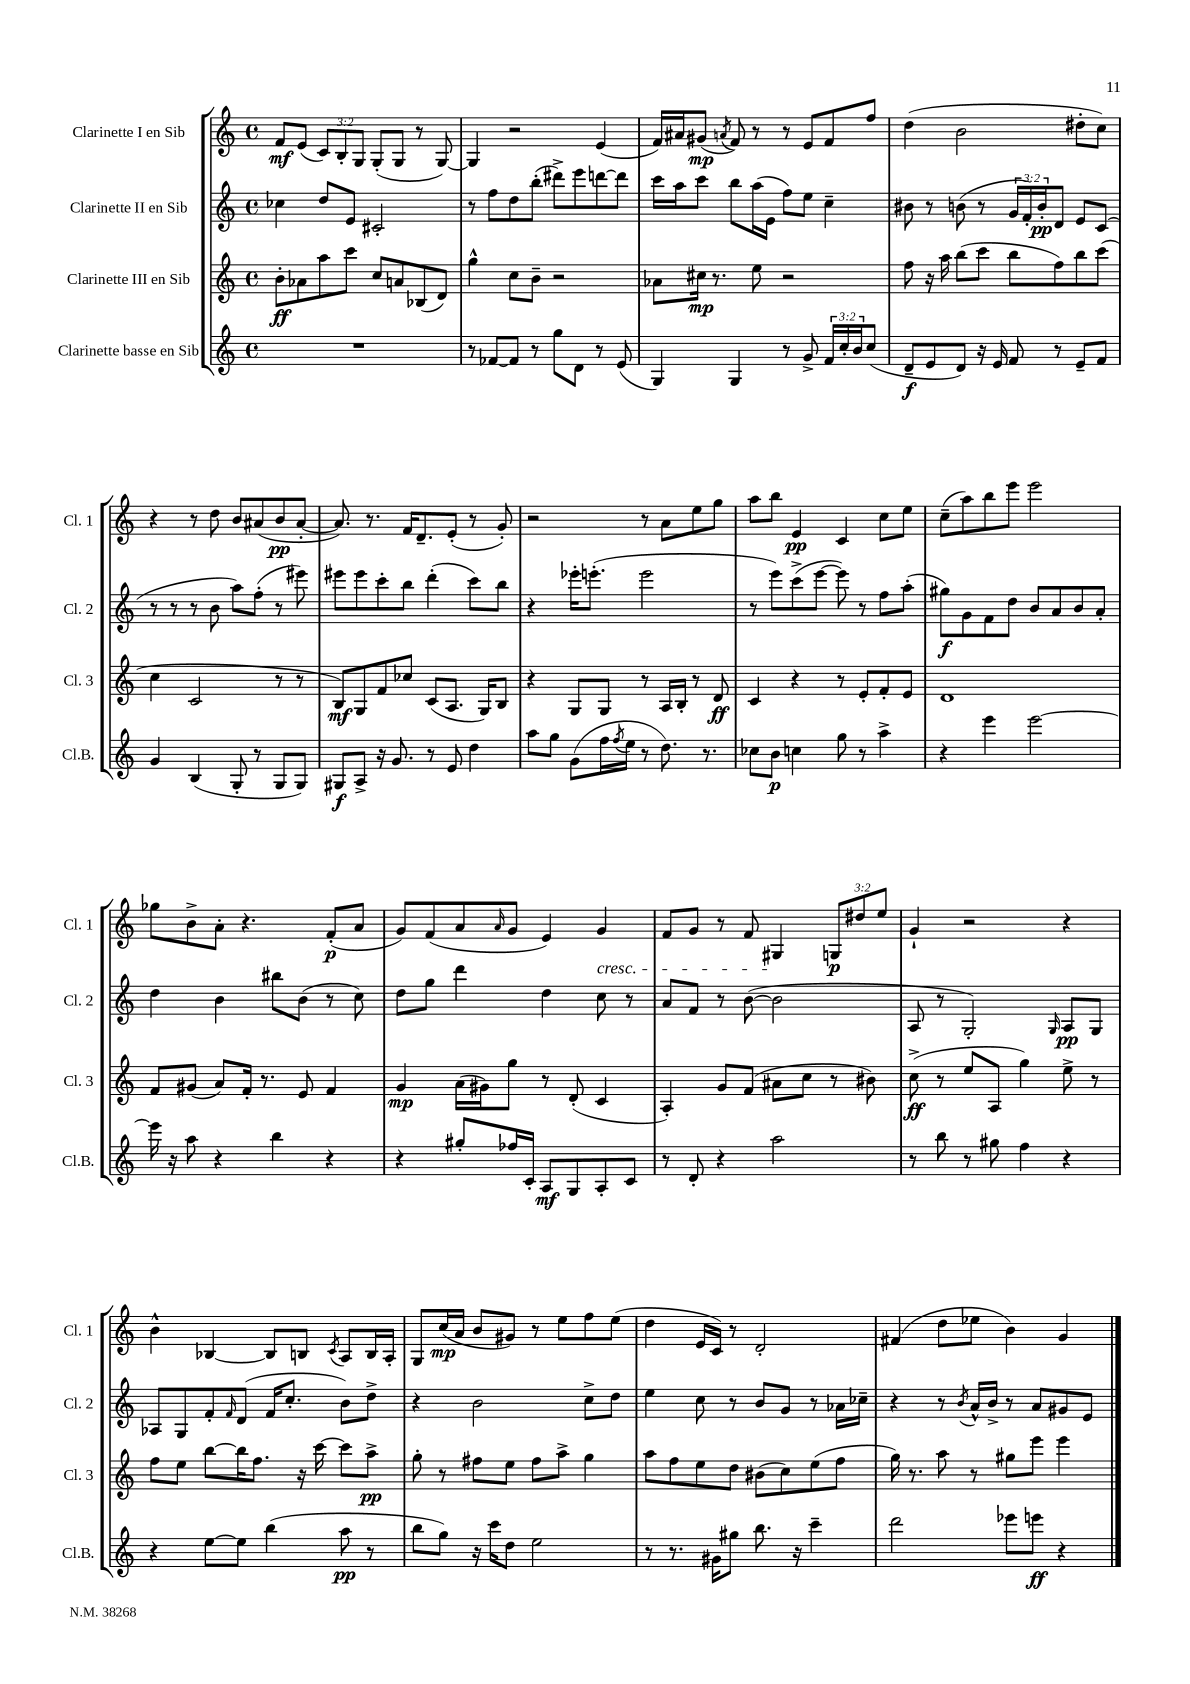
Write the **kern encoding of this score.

**kern	**kern	**kern	**kern
*staff4	*staff3	*staff2	*staff1
*clefG2	*clefG2	*clefG2	*clefG2
*k[]	*k[]	*k[]	*k[]
*M4/4	*M4/4	*M4/4	*M4/4
*met(c)	*met(c)	*met(c)	*met(c)
1r	8b'	4cc-	8f
.	8a-	.	(8e
.	8aa	8dd	12c)
.	.	.	12B'
.	8ccc	8e	.
.	.	.	12G
.	8cc	2c#'	(8G'
.	8a	.	8G
.	(8B-	.	8r
.	8d)	.	[8G)
=	=	=	=
8r	4gg^^	8r	4G]
[8f-	.	8ff	.
8f-]	8cc	8dd	2r
8r	8b~	(8bb'	.
8gg	2r	8ddd#^)	.
8d	.	8eee	.
8r	.	[8ddd	(4e
(8e	.	8ddd]	.
=	=	=	=
4G)	8a-	16ccc	16f)
.	.	16aa	16a#
.	16cc#	8ccc	(8g#
.	8.r	.	.
.	.	.	8qa
4G	.	8bb	8f)
.	8ee	(16aa	8r
.	.	16e	.
8r	2r	8ff)	8r
8g^	.	8ee	8e
24f	.	4cc~	8f
24cc'	.	.	.
24b	.	.	.
(8cc	.	.	8ff
=	=	=	=
8d~	8ff	8b#	(4dd
8e	16r	8r	.
.	16aa	.	.
8d)	(8bb	(8b	2b
16r	8ccc	8r	.
16e	.	.	.
8f	8bb	24g	.
.	.	24f')	.
.	.	24b'	.
8r	8ff)	8d	.
8e~	8bb	8e	8dd#'
8f	(8ccc	(8c	8cc)
=	=	=	=
4g	4cc	8r	4r
.	.	8r	.
(4B	2c	8r	8r
.	.	8b	8dd
8G'	.	8aa)	8b
8r	.	(8ff'	(8a#
8G	8r	8r	8b
8G)	8r	8eee#)	[8a#'
=	=	=	=
8G#	8B)	8eee#	8.a#])
8A^	8G	8eee#	.
.	.	.	8.r
16r	8f	8ccc'	.
8.g	.	.	.
.	8cc-	8bb	16f
.	.	.	8.d~
8r	(8c	(4ddd'	.
8e	8.A	.	(8e'
4dd	.	8ccc)	8r
.	16G)	.	.
.	8B	8bb	8g')
=	=	=	=
8aa	4r	4r	2r
8gg	.	.	.
(8g	8G	16eee-'	.
.	.	(8.eee'	.
16ff	8G	.	.
8qff	.	.	.
16ee	.	.	.
8r	8r	2eee	8r
8.dd)	16A	.	8a
.	16B'	.	.
.	8r	.	8ee
8.r	.	.	.
.	8d	.	8gg
=	=	=	=
8cc-	4c	8r	8aa
8b	.	8eee)	8bb
4cc	4r	(8ccc^	4e
.	.	[8eee	.
8gg	8r	8eee])	4c
8r	8e'	8r	.
4aa^	8f'	8ff	8cc
.	8e	(8aa'	8ee
=	=	=	=
4r	1d	8gg#)	(8cc~
.	.	8g	8aa)
4eee	.	8f	8bb
.	.	8dd	8eee
[2eee	.	8b	2eee
.	.	8a	.
.	.	8b	.
.	.	8a'	.
=	=	=	=
16eee]	8f	4dd	8gg-
16r	.	.	.
8aa	(8g#	.	8b^
4r	8a)	4b	8a'
.	16f'	.	4.r
.	8.r	.	.
4bb	.	8bb#	.
.	8e	(8b	.
4r	4f	8r	(8f'
.	.	8cc)	8a
=	=	=	=
4r	4g	8dd	8g)
.	.	8gg	(8f
8gg#'	(16a	4ddd	8a
.	16g#)	.	.
.	.	.	16qqa
16ff-	8gg	.	8g
16c'	.	.	.
8A	8r	4dd	4e)
8G	(8d'	.	.
8A'	4c	8cc	4g
8c	.	8r	.
=	=	=	=
8r	4A')	8a	8f
8d'	.	8f	8g
4r	8g	8r	8r
.	(8f	([8b	8f
2aa	8a#	2b]	4G#
.	8cc	.	.
.	8r	.	12G
.	.	.	12dd#
.	8b#)	.	.
.	.	.	12ee
=	=	=	=
8r	(8cc^	8A	4g`
8bb	8r	8r	.
8r	8ee	2G')	2r
8gg#	8A	.	.
4ff	4gg)	.	.
.	.	16qqG	.
4r	8ee^	8A	4r
.	8r	8G	.
=	=	=	=
4r	8ff	8A-	4b^^
.	8ee	8G	.
[8ee	[8bb	8f'	[4B-
.	.	16qqf	.
8ee]	16bb]	(8d	.
.	8.ff	.	.
(4bb	.	16f	8B-]
.	.	8.cc'	.
.	16r	.	8B
.	[16ccc	.	.
.	.	.	8qc
8aa	8ccc]	8b)	8A
8r	8aa^	8dd^	16B
.	.	.	16A'
=	=	=	=
8bb	8gg'	4r	8G
8gg)	8r	.	(16cc
.	.	.	16a
16r	8ff#	2b	8b
16ccc	.	.	.
8dd	8ee	.	8g#)
2ee	8ff#	.	8r
.	8aa^	.	8ee
.	4gg	8cc^	8ff
.	.	8dd	(8ee
=	=	=	=
8r	8aa	4ee	4dd
8.r	8ff	.	.
.	8ee	8cc	16e
16g#	.	.	16c)
8gg#	8dd	8r	8r
8.bb	(8b#	8b	2d'
.	8cc)	8g	.
16r	.	.	.
4ccc~	(8ee	8r	.
.	8ff	16a-	.
.	.	16cc-~	.
=	=	=	=
2ddd	16gg)	4r	(4f#
.	8.r	.	.
.	8aa	8r	8dd
.	.	8qb	.
.	8r	16a^^	8ee-
.	.	16b^	.
8eee-	8gg#	8r	4b)
8eee	8eee	8a	.
4r	4eee	8g#	4g
.	.	8e	.
==	==	==	==
*-	*-	*-	*-
